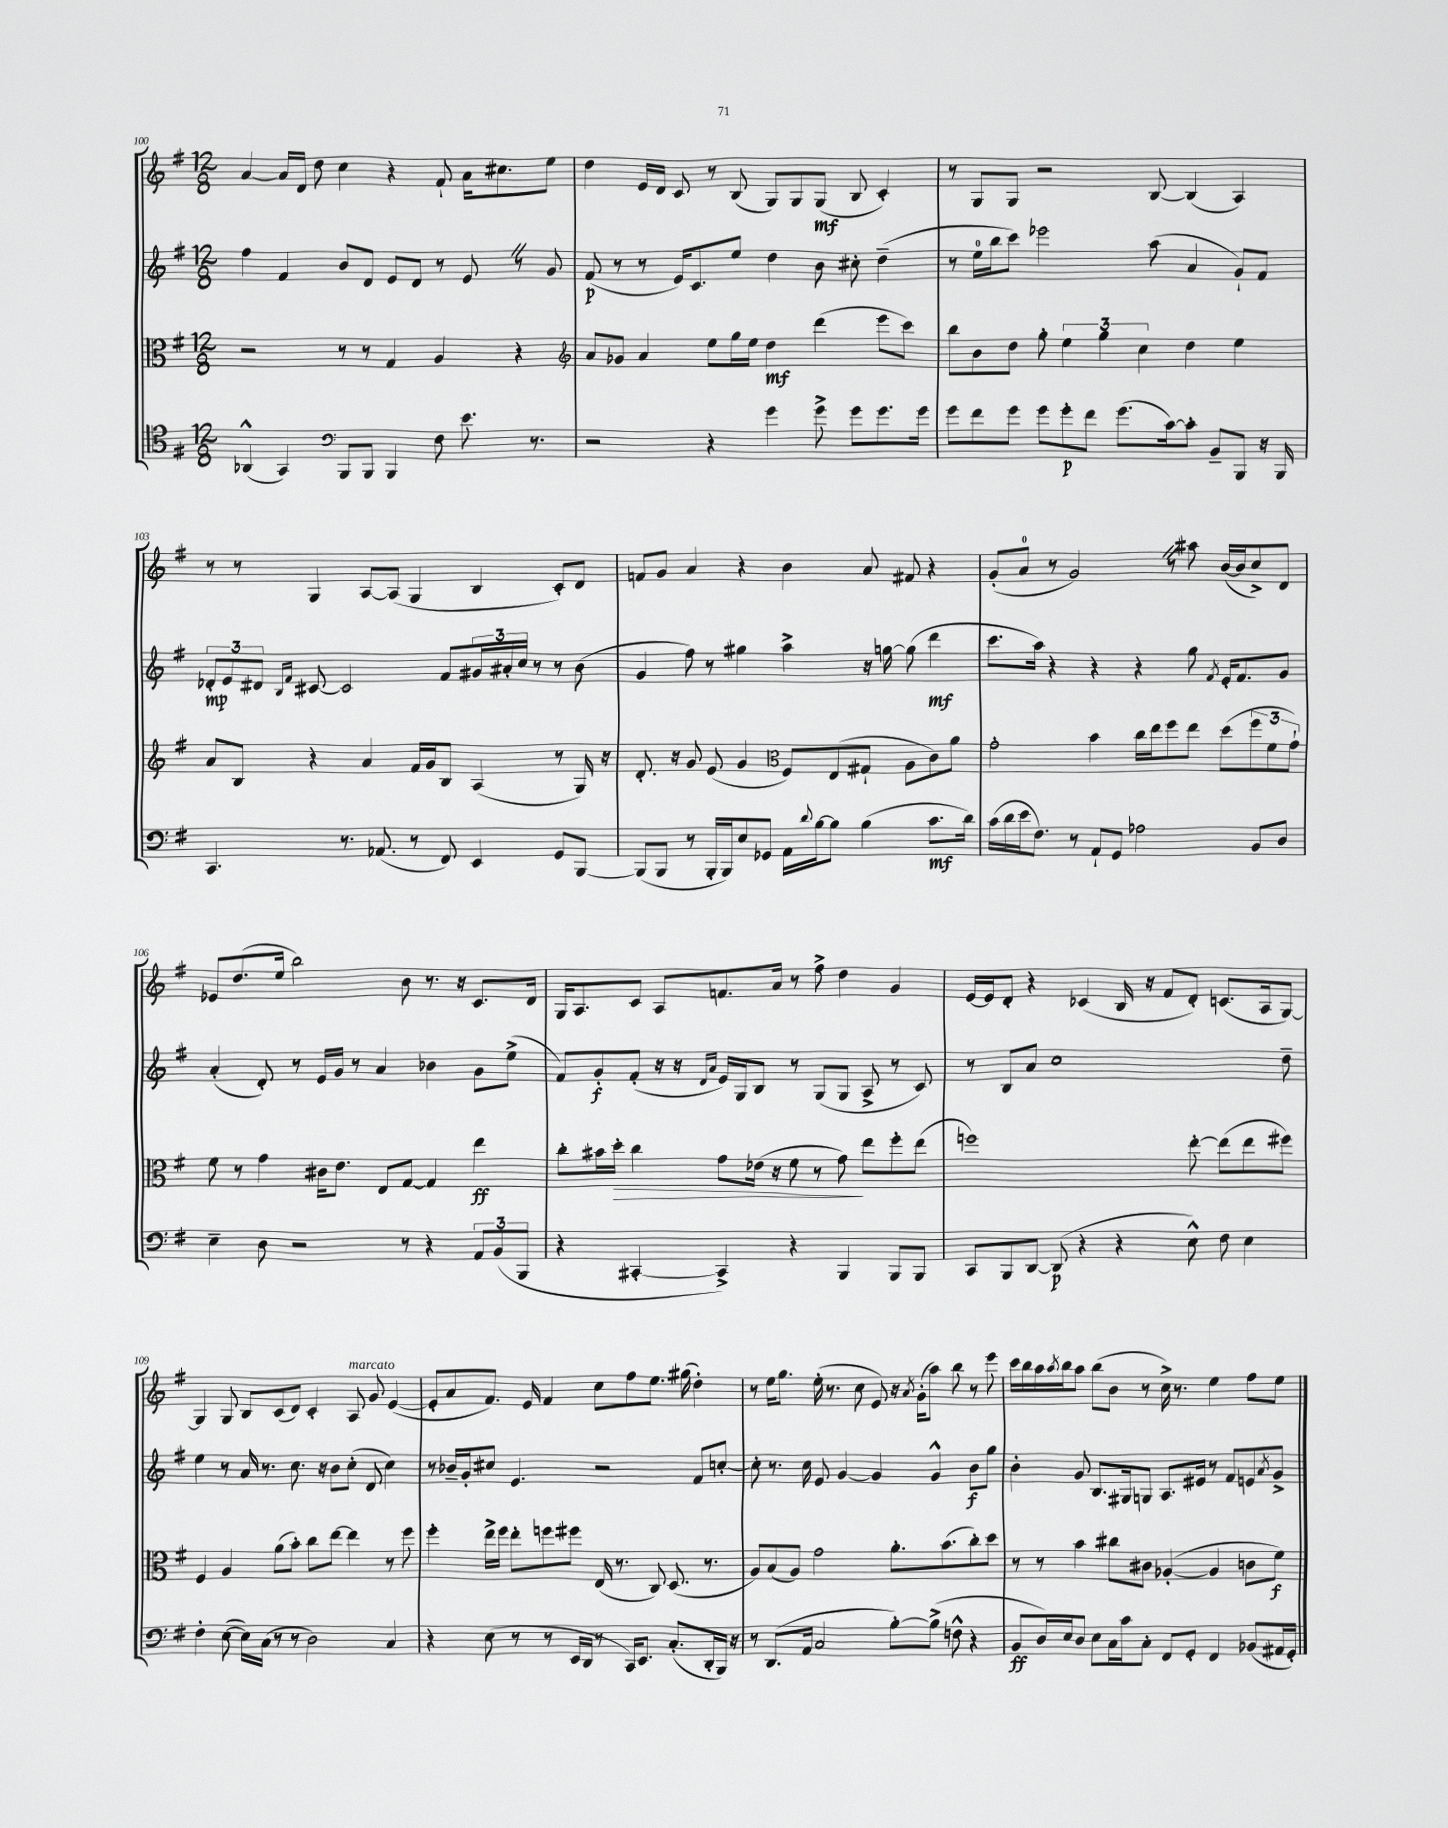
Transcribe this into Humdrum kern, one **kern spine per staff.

**kern	**kern	**kern	**kern
*staff4	*staff3	*staff2	*staff1
*clefC4	*clefC3	*clefG2	*clefG2
*k[f#]	*k[f#]	*k[f#]	*k[f#]
*M12/8	*M12/8	*M12/8	*M12/8
(4AA-^^/	2r	4ff#\	[4a/
4GG/)	.	4f#/	16a/]LL
.	.	.	16d/JJ
.	.	.	8dd\
*clefF4	*	*	*
8BBB/L	8r	8b/L	4cc\
8BBB/J	8r	8d/J	.
4BBB/	4G/	8e/L	4r
.	.	8d/J	.
8F#\	4A/	8r	8f#`/
8.e\	.	8e/	16a\LK
.	.	.	8.cc#\
.	4r	8r	.
8.r	.	.	.
.	.	8g/	8ee\J
=	=	=	=
*	*clefG2	*	*
2r	8a/L	(8f#/	4dd\
.	8g-/J	8r	.
.	4a/	8r	16e/LL
.	.	.	16d/JJ
.	.	16e/LK)	8c/
.	.	8.c/	.
4r	8ee\L	.	8r
.	16gg\L	8ee/J	(8B/
.	16ee\JJ	.	.
4g\	4dd\	4dd\	8G/L)
.	.	.	8G/
8g^\	(4ddd\	8b\	(8G/J
8g\L	.	8cc#'\	8B/
8.g\	8eee\L	(4dd~\	4c'/)
.	8ccc\J)	.	.
16g\Jk	.	.	.
=	=	=	=
8g\L	8bb\L	8r	8r
8f#\	8b\	16ee\LL	8G/L
.	.	16bb\J	.
8g\J	8dd\J	8ccc\J)	8G/J
8g\L	8gg'\	2eee-\	2r
8g'\	6ee\	.	.
8f#\J	.	.	.
.	6gg\	.	.
(8.g\L	.	.	.
.	6cc\	.	.
.	.	(8aa\	[8B/
[16c\k)	.	.	.
8c'\]J	4dd\	4a/	(4B/]
8BB~/L	.	.	.
8BBB/J	4ee\	8g`/L)	4A/)
16r	.	8f#/J	.
16BBB/	.	.	.
=	=	=	=
4.CC/	8a/L	12d-'/L	8r
.	.	12e/	.
.	8B/J	.	8r
.	.	12d#/J	.
.	.	16qqB/LL	.
.	.	16qqf#/JJ	.
.	4r	[8c#/	4G/
8.r	.	2c#/]	.
.	4a/	.	[8A/L
(8.AA-/	.	.	.
.	.	.	(8A/]J
8r	16f#/LL	.	4G/
.	16g/J	.	.
8FF#/)	8B/J	8f#/L	.
4EE/	(4A/	24g#/L	4B/
.	.	24a#'/	.
.	.	24cc/JJ	.
.	.	8r	.
8GG/L	8r	8r	8c'/L)
[8BBB/J	16G/)	(8b\	8d/J
.	16r	.	.
=	=	=	=
(8BBB/]L	8.d'/	4g/	8f/L
8BBB/J	.	.	8g/J
.	16r	.	.
8r	8g/	8ff#\)	4a/
16BBB'/LL	(8e/	8r	.
16BBB/J)	.	.	.
8E/	4g/	4gg#\	4r
8GG-/J	.	.	.
*	*clefC3	*	*
16AA\LL	8F#/L)	4aa^\	4b\
8qqd/	.	.	.
[16B\J	.	.	.
8B\]J	(8E/	.	.
(4B\	8G#`/J	16r	8a/
.	.	[16gg\	.
.	8A\L	(8gg\]	8f#/
8.c\L	8c\)	4ddd\	4r
.	8a\J	.	.
16d\Jk)	.	.	.
=	=	=	=
(16c\LL	2g'\	8.ccc\L	(8g'/L
16d\	.	.	.
16e\J	.	.	8a/J
8.F#\J)	.	16aa\Jk)	.
.	.	4r	8r
8r	.	.	2g/)
8AA`/L	4b\	4r	.
8GG/J	.	.	.
2A-\	16cc\LL	4r	.
.	16ee\J	.	.
.	8ff#\	.	8r
.	8ee\J	8gg\	8aa#\
.	.	8qf#/	.
.	(8dd\L	16e'/LK	([16b/LL
.	.	8.f#/	16b/]J
8BB/L	12ff#\	.	8cc^/)
.	12f#\	.	.
8D/J	.	8g/J	8d/J
.	12g`\J)	.	.
=	=	=	=
4E~\	8f#\	(4a'/	8e-/L
.	8r	.	(8.dd/
8D\	4g\	8d'/)	.
.	.	.	16ee/Jk
2r	.	8r	2bb\)
.	16c#\LK	16e/LL	.
.	8.e\J	16g/JJ	.
.	.	8r	.
.	8E/L	4a/	.
8r	[8G/J	.	8b\
4r	4G/]	4b-\	8.r
.	.	.	16r
12AA/L	4ee\	8g\L	8.c/L
(12BB/	.	.	.
.	.	(8ee^\J	.
12BBB/J	.	.	.
.	.	.	16d/Jk
=	=	=	=
4r	8cc'\L	8f#/L)	16G/LK
.	.	.	8.A/
.	16b#\L	8g'/	.
.	16dd'\JJ	.	.
[4CC#'/	4cc\	(8f#'/J	8c/J
.	.	16r	8A/L
.	.	16r	.
.	.	16qqd/LL	.
.	.	16qqa/JJ	.
4CC#^/])	8g\L	16e/LL)	8.f/
.	.	16G/J	.
.	(16e-\Jk	8B/J	.
.	16r	.	16a/Jk
4r	8f#\	8r	8r
.	8r	(8G/L	8ff#^\
4BBB/	8g\)	8G/J	4dd\
.	8ee\L	8A^/	.
8BBB/L	8ff#'\	8r	4g/
8BBB/J	(8ee\J	8c/)	.
=	=	=	=
8CC/L	1ff)	8r	[16e/LL
.	.	.	16e/]J
8BBB/	.	8B/L	8d'/J
[8DD/J	.	8a/J	4r
(8DD/]	.	1cc	.
4r	.	.	(4c-/
4r	.	.	16B/
.	.	.	16r
.	.	.	8f#/L
8E^^\)	[8ee'\	.	8d'/J)
8F#\	(8ee\]L	.	(8.c/L
4E\	8ee\	.	.
.	.	.	16A/k
.	8ff#\J)	8dd~\	[8G/J)
=	=	=	=
4F#'\	4F#/	4ee\	4G/]
([8E\	4A/	8r	8G/
16E\]LL)	.	16a/	8B/L
(16C\JJ	.	8.r	.
8r	(8a\L	.	(8c/
8r	8b'\J)	8.cc\	8d/J)
2D\)	8cc\L	.	4c'/
.	.	16r	.
.	[8ee\J	8b\L	.
.	4ee\]	(8cc'\J	8A/
.	.	8d/	8g/
4C/	8r	4cc\)	([4e/
.	8ff#\	.	.
=	=	=	=
4r	4ff#'\	8r	8e'/]L
.	.	16b-~/LL	8a/
.	.	16g'/J	.
(8E\	16ee^\LL	8cc#/J	8.f#/J)
.	16ff#\JJ	.	.
8r	8ee'\L	4.e/	.
.	.	.	16e/
8r	8ff\	.	4f#/
16EE/LL	8ff#\J	.	.
16DD/JJ	.	.	.
8r	(16E/	2r	8cc\L
.	8.r	.	.
16CC/LK)	.	.	8ff#\
8.EE/J	.	.	.
.	8C/)	.	8.ee\J
(8.C'/L	(8.D/	.	.
.	.	.	(16gg#\
.	.	8f#/L	4dd'\)
16DD'/L	8.r	.	.
16BBB/JJ)	.	[8cc'/J	.
16r	.	.	.
=	=	=	=
8r	8A/L)	8cc'\]	8r
(8.DD/L	(8B/	8.r	16ee\LK
.	.	.	8.gg\J
.	8A/J)	.	.
16AA/Jk	.	16cc\	.
2C/	2g\	8e/	(16ee'\
.	.	.	8.r
.	.	[4g/	.
.	.	.	8cc\
.	.	4g/]	8e/)
[8B'\L)	8.a'\L	.	16r
.	.	.	8qa/
.	.	.	(16g'\LK
(8B^\]J	.	4g^^/	8aa\J)
.	(8.b\	.	.
8F^^\	.	.	8bb\
4r	8cc'\)	8b\L	8r
.	8dd\J	8gg\J	8eee\
=	=	=	=
8BB/L	8r	4b'\	16ccc\LL
.	.	.	16bb\
16D/L)	8r	.	16aa\
.	.	.	8qaa/
16E/J	.	.	16bb\J
8D/J	4b\	8g/	8aa\J
8E\L	.	8.B/L	(8bb\L
16C\L	8cc#\L	.	8b\J
16c\J	.	16G#/k	.
8C'\J	8c#\J	8G/J	8r
8FF#/L	([4A-'/	8.A/L	16cc^\)
.	.	.	8.r
8GG'/J	.	.	.
.	.	16e#/Jk	.
4FF#/	4A-/]	8r	4ee\
.	.	8f#/L	.
(8BB-/L	8c\L	8e/	8ff#\L
.	.	8qa/	.
16AA#/L	8f#\J)	8g^/J	8ee\J
16GG'/JJ)	.	.	.
==	==	==	==
*-	*-	*-	*-
